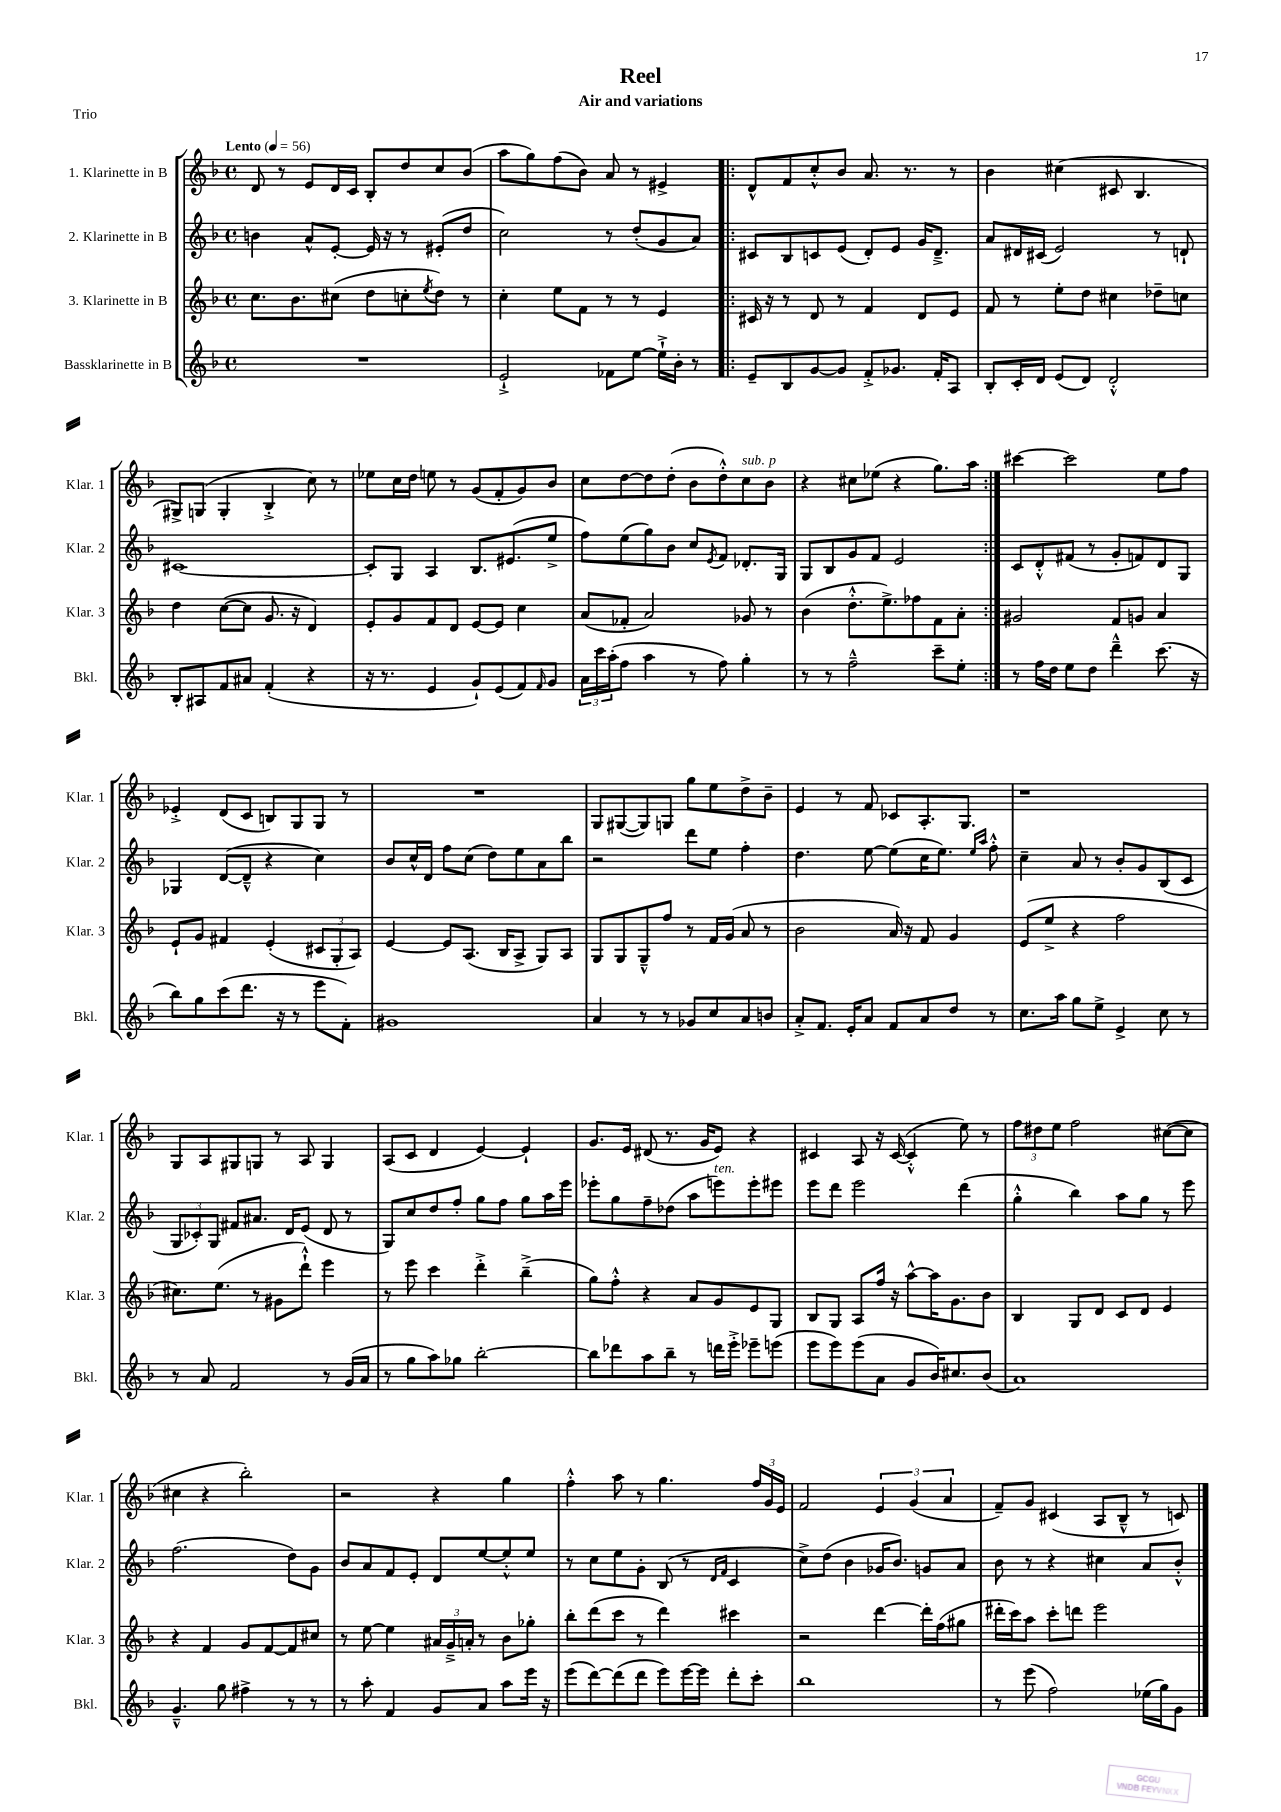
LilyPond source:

\header { title = "Reel" subtitle = "Air and variations" piece = "Trio" }
<<
\new StaffGroup <<
\new Staff = "s0" \with { instrumentName = "1. Klarinette in B" shortInstrumentName = "Klar. 1" } {
    \clef treble \key f \major \defaultTimeSignature \time 4/4 \tempo "Lento" 4 = 56
    d'8 r8 e'8 d'16 c'16 bes8-. d''8 c''8 bes'8( |
    a''8 g''8) f''8( bes'8) a'8 r8 eis'4-> |
    \repeat volta 2 { d'8-^ f'8 c''8-.-^ bes'8 a'8. r8. r8 |
    bes'4 cis''4( cis'8 bes4. |
    gis8->) g8( g4-. bes4-.-> c''8) r8 |
    ees''8 c''16 d''16 e''8 r8 g'8( f'8-. g'8) bes'8 |
    c''8 d''8~ d''8 d''8-.( bes'8 d''8-.-^) c''8^\markup { \italic "sub. p" } bes'8 |
    r4 cis''8 ees''8( r4 g''8.) a''16 | }
    cis'''4~ cis'''2 e''8 f''8 |
    ees'4-.-> d'8( c'8 b8) g8 g8 r8 |
    R1 |
    g8 gis8~( gis8) g8 g''8 e''8 d''8-> bes'8-- |
    e'4 r8 f'8 ces'8 a8.-. g8. |
    r1 |
    g8 a8 gis8 g8 r8 a8 g4 |
    a8( c'8 d'4 e'4~) e'4-! |
    g'8. e'16 dis'8( r8. g'16 e'8) r4 |
    cis'4 a8 r16 cis'16~( cis'4-.-^ e''8) r8 |
    \tuplet 3/2 { f''8 dis''8 e''8 } f''2 cis''8~( cis''8 |
    cis''4 r4 bes''2-.) |
    r2 r4 g''4 |
    f''4-.-^ a''8 r8 g''4. \tuplet 3/2 { f''16 g'16 e'16 } |
    f'2 \tuplet 3/2 { e'4 g'4( a'4 } |
    f'8--) g'8 cis'4( a8 bes8---^ r8 c'8) \bar "|." |
}
\new Staff = "s1" \with { instrumentName = "2. Klarinette in B" shortInstrumentName = "Klar. 2" } {
    \clef treble \key f \major \defaultTimeSignature \time 4/4
    b'4 a'8-^ e'8~-. e'16 r16 r8 eis'8-.( d''8 |
    c''2) r8 d''8-.( g'8 a'8) |
    \repeat volta 2 { cis'8 bes8 c'8 e'8( d'8-.) e'8 g'16 d'8.---> |
    a'8 dis'16 cis'16( e'2) r8 d'8-! |
    cis'1~ |
    cis'8-. g8 a4 bes8. eis'8.( e''8-> |
    f''8) e''8( g''8) bes'8 c''8 \acciaccatura { e'8 } f'8 des'8.-. g16 |
    g8 bes8 g'8 f'8 e'2 | }
    c'8 d'8-.-^ fis'8( r8 g'8-. f'8) d'8 g8 |
    ges4 d'8~( d'8---^ r4 c''4) |
    bes'8 c''16-^ d'16 f''8 c''8( d''8) e''8 a'8 bes''8 |
    r2 d'''8 e''8 f''4-. |
    d''4. e''8~ e''8( c''16 e''8.) \grace { e''16 a''16 } f''8-.-^ |
    c''4-- a'8 r8 bes'8-. g'8 bes8( c'8 |
    \tuplet 3/2 { g8 ces'8-.) g8 } fis'8 ais'8. d'16 e'8( d'8 r8 |
    g8) c''8 d''8 f''8-. g''8 f''8 g''8 a''16 e'''16 |
    ees'''8-. g''8 f''8-- des''8( a''8 e'''8^\markup { \italic "ten." }) e'''8-. eis'''8 |
    e'''8 d'''8 e'''2 d'''4( |
    g''4-.-^ bes''4) a''8 g''8 r8 e'''8 |
    f''2.( d''8) g'8 |
    bes'8 a'8 f'8 e'8-. d'8 e''8~ e''8-.-^ e''8 |
    r8 c''8 e''8 g'8-. bes8( r8 \grace { d'16 f'16 } c'4 |
    c''8->) d''8( bes'4 ges'16 bes'8.) g'8 a'8 |
    bes'8 r8 r4 cis''4 a'8 bes'8-.-^ \bar "|." |
}
\new Staff = "s2" \with { instrumentName = "3. Klarinette in B" shortInstrumentName = "Klar. 3" } {
    \clef treble \key f \major \defaultTimeSignature \time 4/4
    c''8. bes'8. cis''8( d''8 c''8-. \acciaccatura { e''8 } d''8) r8 |
    c''4-. e''8 f'8 r8 r8 e'4 |
    \repeat volta 2 { cis'16 r16 r8 d'8 r8 f'4 d'8 e'8 |
    f'8 r8 e''8-. d''8 cis''4 des''8-- c''8 |
    d''4 c''8~( c''8 g'8. r16 d'4) |
    e'8-. g'8 f'8 d'8 e'8~ e'8 c''4 |
    a'8( fes'8-. a'2) ges'8 r8 |
    bes'4( d''8.-.-^ e''8.->) fes''8 f'8 a'8-. | }
    gis'2 f'8 g'8 a'4 |
    e'8-! g'8 fis'4 e'4-.( \tuplet 3/2 { cis'8 g8-. a8) } |
    e'4~ e'8 a8.( bes16 a8-> g8) a8 |
    g8 g8 g8---^ f''8 r8 f'16 g'16( a'8 r8 |
    bes'2 a'16) r16 f'8 g'4 |
    e'8( e''8-> r4 f''2 |
    cis''8.) e''8.( r8 gis'8 d'''8-!-^) e'''4 |
    r8 e'''8 c'''4 d'''4-.-> bes''4--->( |
    g''8) f''8-.-^ r4 a'8 g'8 e'8 g8 |
    bes8 g8 a8 f''16 r16 a''8~-^ a''16 g'8. bes'8 |
    bes4 g8 d'8 c'8 d'8 e'4 |
    r4 f'4 g'8 f'8~ f'8 cis''8 |
    r8 e''8~ e''4 \tuplet 3/2 { ais'16 g'16---> a'16-. } r8 bes'8 ges''8-. |
    bes''8-. d'''8( c'''8 r8 d'''4) cis'''4 |
    r2 d'''4~ d'''16-. f''16( gis''8 |
    dis'''16-. c'''16) a''8 c'''8-. d'''8 e'''2 \bar "|." |
}
\new Staff = "s3" \with { instrumentName = "Bassklarinette in B" shortInstrumentName = "Bkl." } {
    \clef treble \key f \major \defaultTimeSignature \time 4/4
    R1 |
    e'2-!-> fes'8 e''8~ e''16-!-> bes'16-. r8 |
    \repeat volta 2 { e'8-- bes8 g'8~ g'8 f'8-.-> ges'8. f'16-. a8 |
    bes8-. c'16-. d'16 e'8( d'8) d'2-.-^ |
    bes8-. ais8 f'8 ais'8 f'4-.( r4 |
    r16 r8. e'4 g'8-!) e'8( f'8) \grace { f'16 } g'8 |
    \tuplet 3/2 { a'16 c'''16 a''16-.( } f''8 a''4 r8 f''8) g''4-. |
    r8 r8 f''2---^ c'''8-- e''8-. | }
    r8 f''16 d''16 e''8 d''8 d'''4---^ c'''8.( r16 |
    bes''8) g''8 c'''8( d'''8. r16 r8 e'''8 f'8-.) |
    gis'1 |
    a'4 r8 r8 ges'8 c''8 a'8 b'8 |
    a'8-.-> f'8. e'16-. a'8 f'8 a'8 d''8 r8 |
    c''8. a''16 g''8 e''8-> e'4-> c''8 r8 |
    r8 a'8 f'2 r8 g'16( a'16 |
    r8 g''8 a''8) ges''8 bes''2~-. |
    bes''8 des'''8 a''8 bes''8-- r8 d'''16 e'''16-.-> ees'''8-- e'''8( |
    e'''8 e'''8) e'''8( a'8 g'8 bes'16) cis''8. bes'8( |
    a'1) |
    g'4.---^ g''8 fis''4-> r8 r8 |
    r8 a''8-. f'4 g'8 a'8 a''8 e'''16 r16 |
    e'''8( d'''8~) d'''8( d'''8 e'''8) e'''16~ e'''16 d'''8-. c'''8-. |
    bes''1 |
    r8 e'''8( f''2) ees''16( g''16) g'8 \bar "|." |
}
>>
>>
\layout { \context { \Score \remove "Bar_number_engraver" } }
